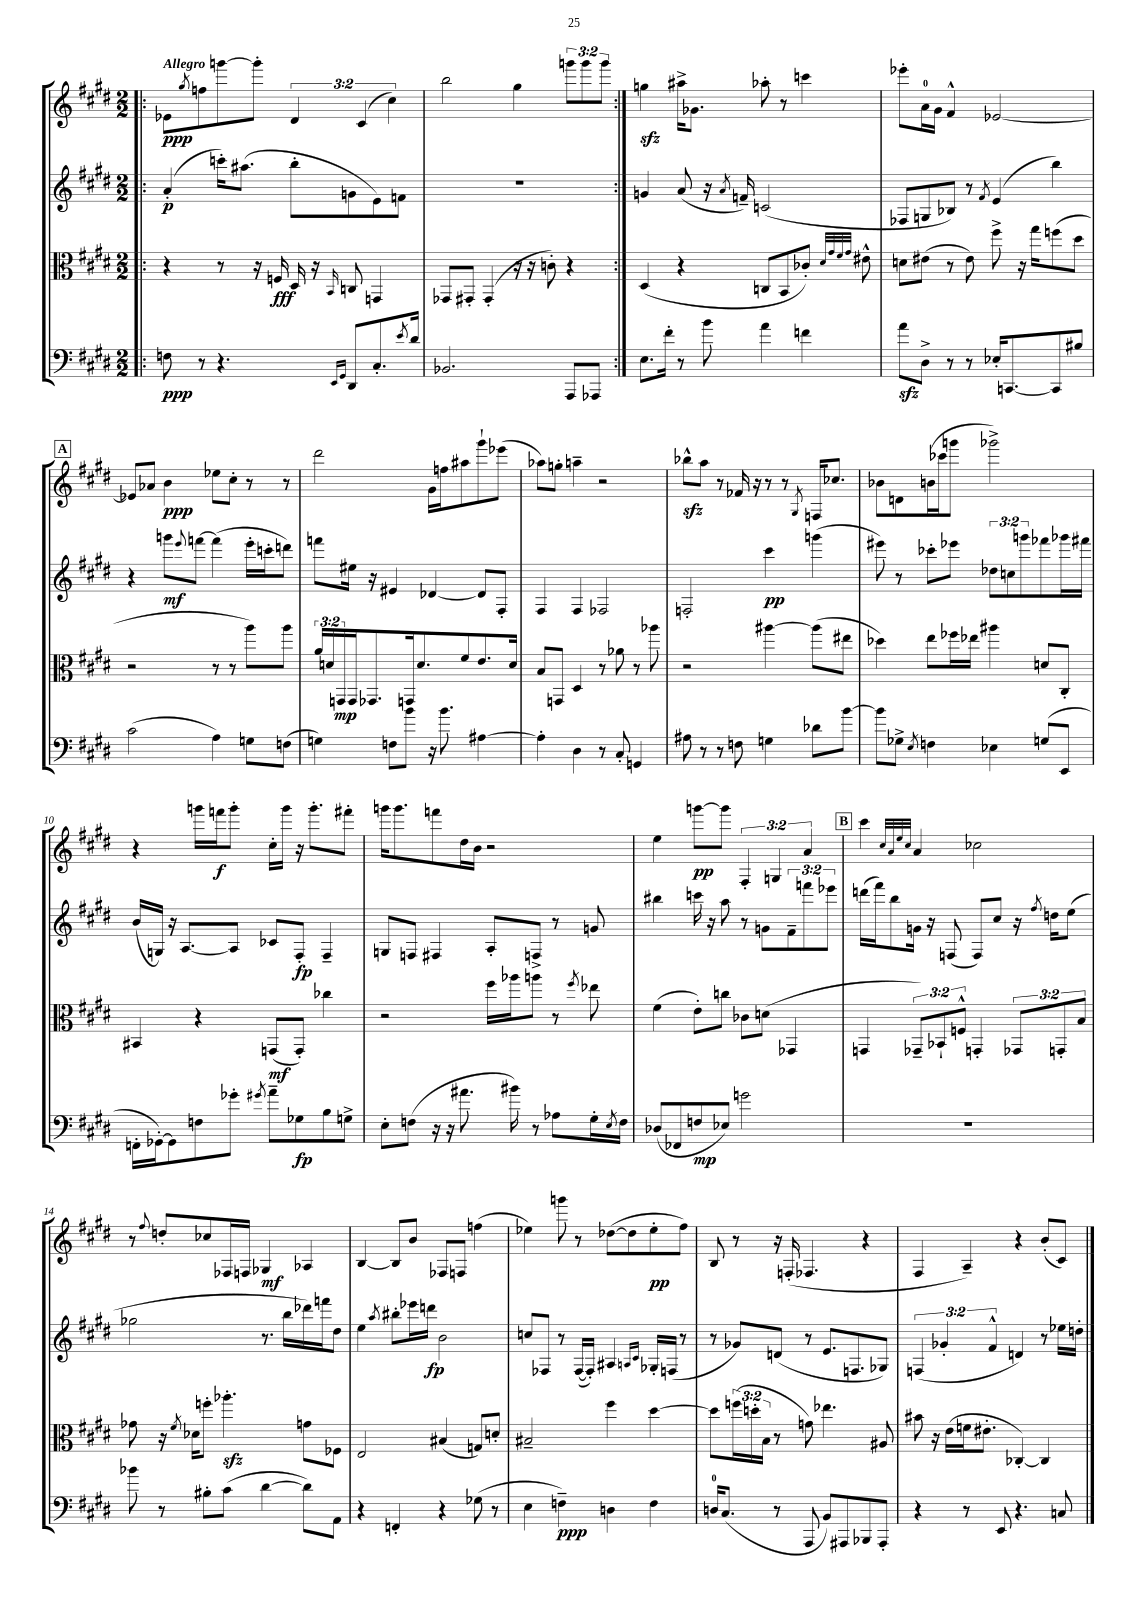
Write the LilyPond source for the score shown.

<<
\new StaffGroup <<
\new Staff = "s0" {
    \clef treble \key e \major \numericTimeSignature \time 2/2 \override Staff.TupletNumber.text = #tuplet-number::calc-fraction-text \tempo "Allegro"
    \repeat volta 2 { \bar ".|:" ees'8\ppp \acciaccatura { gis''8 } f''8 g'''8~ g'''8-. \tuplet 3/2 { dis'4 cis'4( cis''4) } |
    b''2 gis''4 \tuplet 3/2 { g'''8 g'''8 g'''8 } | }
    g''4\sfz ais''16-> ges'8. aes''8-. r8 c'''4 |
    ees'''8-. a'16-0 gis'16 fis'4-^ ees'2~ |
    \mark \markup { \box "A" } ees'8 aes'8 b'4\ppp ees''8 cis''8-. r8 r8 |
    dis'''2 gis'16 f''16 ais''8 gis'''8-! ees'''8( |
    aes''8) g''8-. a''4-- r2 |
    bes''8-^\sfz a''8 r8 fes'16 r16 r8 r8 \acciaccatura { gis8 } f16 ces''8. |
    bes'8 d'8 b'16( ces'''16 g'''8 ges'''2->) |
    r4 g'''16 f'''16\f g'''8-. cis''16-. g'''16 r16 g'''8.-. fis'''8-. |
    g'''16 g'''8. f'''8 dis''16 b'16 r2 |
    e''4 g'''8~\pp g'''8 \tuplet 3/2 { fis4-. g4 a'4 } |
    \mark \markup { \box "B" } cis'''4 \grace { cis''32 a'32 e''32 cis''32 } a'4 ces''2 |
    r8 \appoggiatura { fis''8 } d''8-. ces''8 fes16 f16 ges4\mf aes4 |
    b4~ b8 b'8 fes8 f8 f''4( |
    ees''4) g'''8 r8 des''8~( des''8 ees''8-.\pp fis''8) |
    b8 r8 r16 f16-.( fes4. r4 |
    fis4 a4--) r4 b'8-.( cis'8) \bar "|." |
}
\new Staff = "s1" {
    \clef treble \key e \major \numericTimeSignature \time 2/2 \override Staff.TupletNumber.text = #tuplet-number::calc-fraction-text
    \repeat volta 2 { \bar ".|:" a'4-.\p( c'''16-.) ais''8.( b''8-. g'8 e'8) f'8 |
    R1 | }
    g'4 a'8( r16 \acciaccatura { a'8 } f'16--) c'2( |
    fes8 g8 bes8) r8 \acciaccatura { fis'8 } e'4( b''4) |
    \mark \markup { \box "A" } r4 g'''8\mf \appoggiatura { e'''8 } f'''8~ f'''4( e'''16-. c'''16-. d'''8) |
    f'''8 eis''16 r16 eis'4 des'4~ des'8 fis8-. |
    fis4 fis4 fes2 |
    f2-. cis'''4\pp g'''4( |
    eis'''8) r8 ces'''8-. ees'''8 \tuplet 3/2 { des''8 c''8 g'''8 } fes'''8 ges'''16 fis'''16 |
    b'16( g16) r16 a8.~ a8 ces'8 fis8-.\fp fis4-- |
    g8 f8 fis4 a8-. f8-> r8 g'8 |
    bis''4 c'''16 r16 a''8 r8 g'8 \tuplet 3/2 { fis'8-- f'''8 ees'''8 } |
    \mark \markup { \box "B" } d'''16( fis'''16) b''8 g'16 r16 f8( f8) cis''8 r16 \acciaccatura { fis''8 } d''16 e''8( |
    ges''2 r8. b''16 des'''16) f'''16 dis''8 |
    e''4 \acciaccatura { a''8 } bis''8-. ees'''16 d'''16\fp b'2 |
    c''8 fes8 r8 fes16~( fes16-.) ais4 \grace { a16 cis'16 } ges16-. f16( r8 |
    r8 ges'8) d'8( r8 e'8. f8. ges8) |
    \tuplet 3/2 { f4( ges'4-. fis'4-^ } d'4) r8 ees''16 d''16-. \bar "|." |
}
\new Staff = "s2" {
    \clef alto \key e \major \numericTimeSignature \time 2/2 \override Staff.TupletNumber.text = #tuplet-number::calc-fraction-text
    \repeat volta 2 { \bar ".|:" r4 r8 r16 f16\fff dis16 r16 \grace { b,16 } c8 g,4 |
    ges,8 gis,8-. gis,4-.( r16 r16 c'8-.) r4 | }
    dis4( r4 c8 b,8 ces'8-.) \grace { dis'32 gis'32 fis'32 gis'32 } eis'8-^ |
    d'8 eis'8( r8 eis'8) fis''8-> r16 gis''16 f''8( dis''8 |
    \mark \markup { \box "A" } r2 r8 r8 a''8) a''8 |
    \tuplet 3/2 { a'16 d'16 g,16\mp } g,16 ges,8. g,16 d'8. fis'8 e'8. d'16 |
    b8 g,8 dis4 r8 aes'8 r8 aes''8 |
    r2 ais''4~ ais''8( eis''8 |
    des''4) e''8 fes''16 ees''16 ais''4 d'8 cis8-. |
    bis,4 r4 g,8\mf( g,8-.) ces''4 |
    r2 fis''16 aes''16 a''8 r8 \acciaccatura { fis''8 } ees''8 |
    fis'4( e'8-.) c''8 ces'8 d'8( ges,4 |
    \mark \markup { \box "B" } g,4 \tuplet 3/2 { ges,8--) bes,8-! f8-^ } g,4-. \tuplet 3/2 { ges,8 g,8-. b8 } |
    ges'8 r16 \acciaccatura { fis'8 } des'16 f''8-. aes''4.-.\sfz g'8 fes8 |
    e2 bis4( g8) d'8-. |
    bis2-- fis''4 dis''4~ |
    dis''8 \tuplet 3/2 { f''16( d''16-. b16 } r8 g'8) ees''4. ais8 |
    bis'8 r16 e'16( f'16 eis'8.-. ces4~-.) ces4 \bar "|." |
}
\new Staff = "s3" {
    \clef bass \key e \major \numericTimeSignature \time 2/2
    \repeat volta 2 { \bar ".|:" f8\ppp r8 r4. \grace { e,16 gis,16 } dis,8 cis8.-. \acciaccatura { e'8 } dis'16 |
    bes,2. a,,8 aes,,8 | }
    e8. fis'16-. r8 b'8 a'4 f'4 |
    a'8\sfz dis8-> r8 r8 ees16-. c,8.~ c,8 bis8 |
    \mark \markup { \box "A" } cis'2( a4) g8 f8( |
    g4) f8 b'8 r16 b'8. ais4~ |
    ais4-. dis4 r8 cis8-. g,4 |
    ais8 r8 r8 f8 g4 des'8 b'8~ |
    b'8 ges8-> \acciaccatura { e8 } f4 ees4 g8( e,8 |
    f,16-. ges,16~-.) ges,8 f8 ges'8-. \acciaccatura { gis'8 } a'8-- ges8\fp b8 g8-> |
    e8-. f8( r16 r16 ais'8. bis'16) r8 aes8 gis16-. \acciaccatura { e8 } f16 |
    des8( fes,8 f8\mp ees8) g'2 |
    \mark \markup { \box "B" } R1 |
    bes'8 r8 bis8-. cis'8( dis'4~ dis'8) a,8 |
    r4 f,4-. r4 ges8( r8 |
    e4 f4--\ppp) d4 f4 |
    d16-0 cis8.( r8 a,,8 b,8) ais,,8 bes,,8 ais,,8-. |
    r4 r8 e,8 r4. c8 \bar "|." |
}
>>
>>
